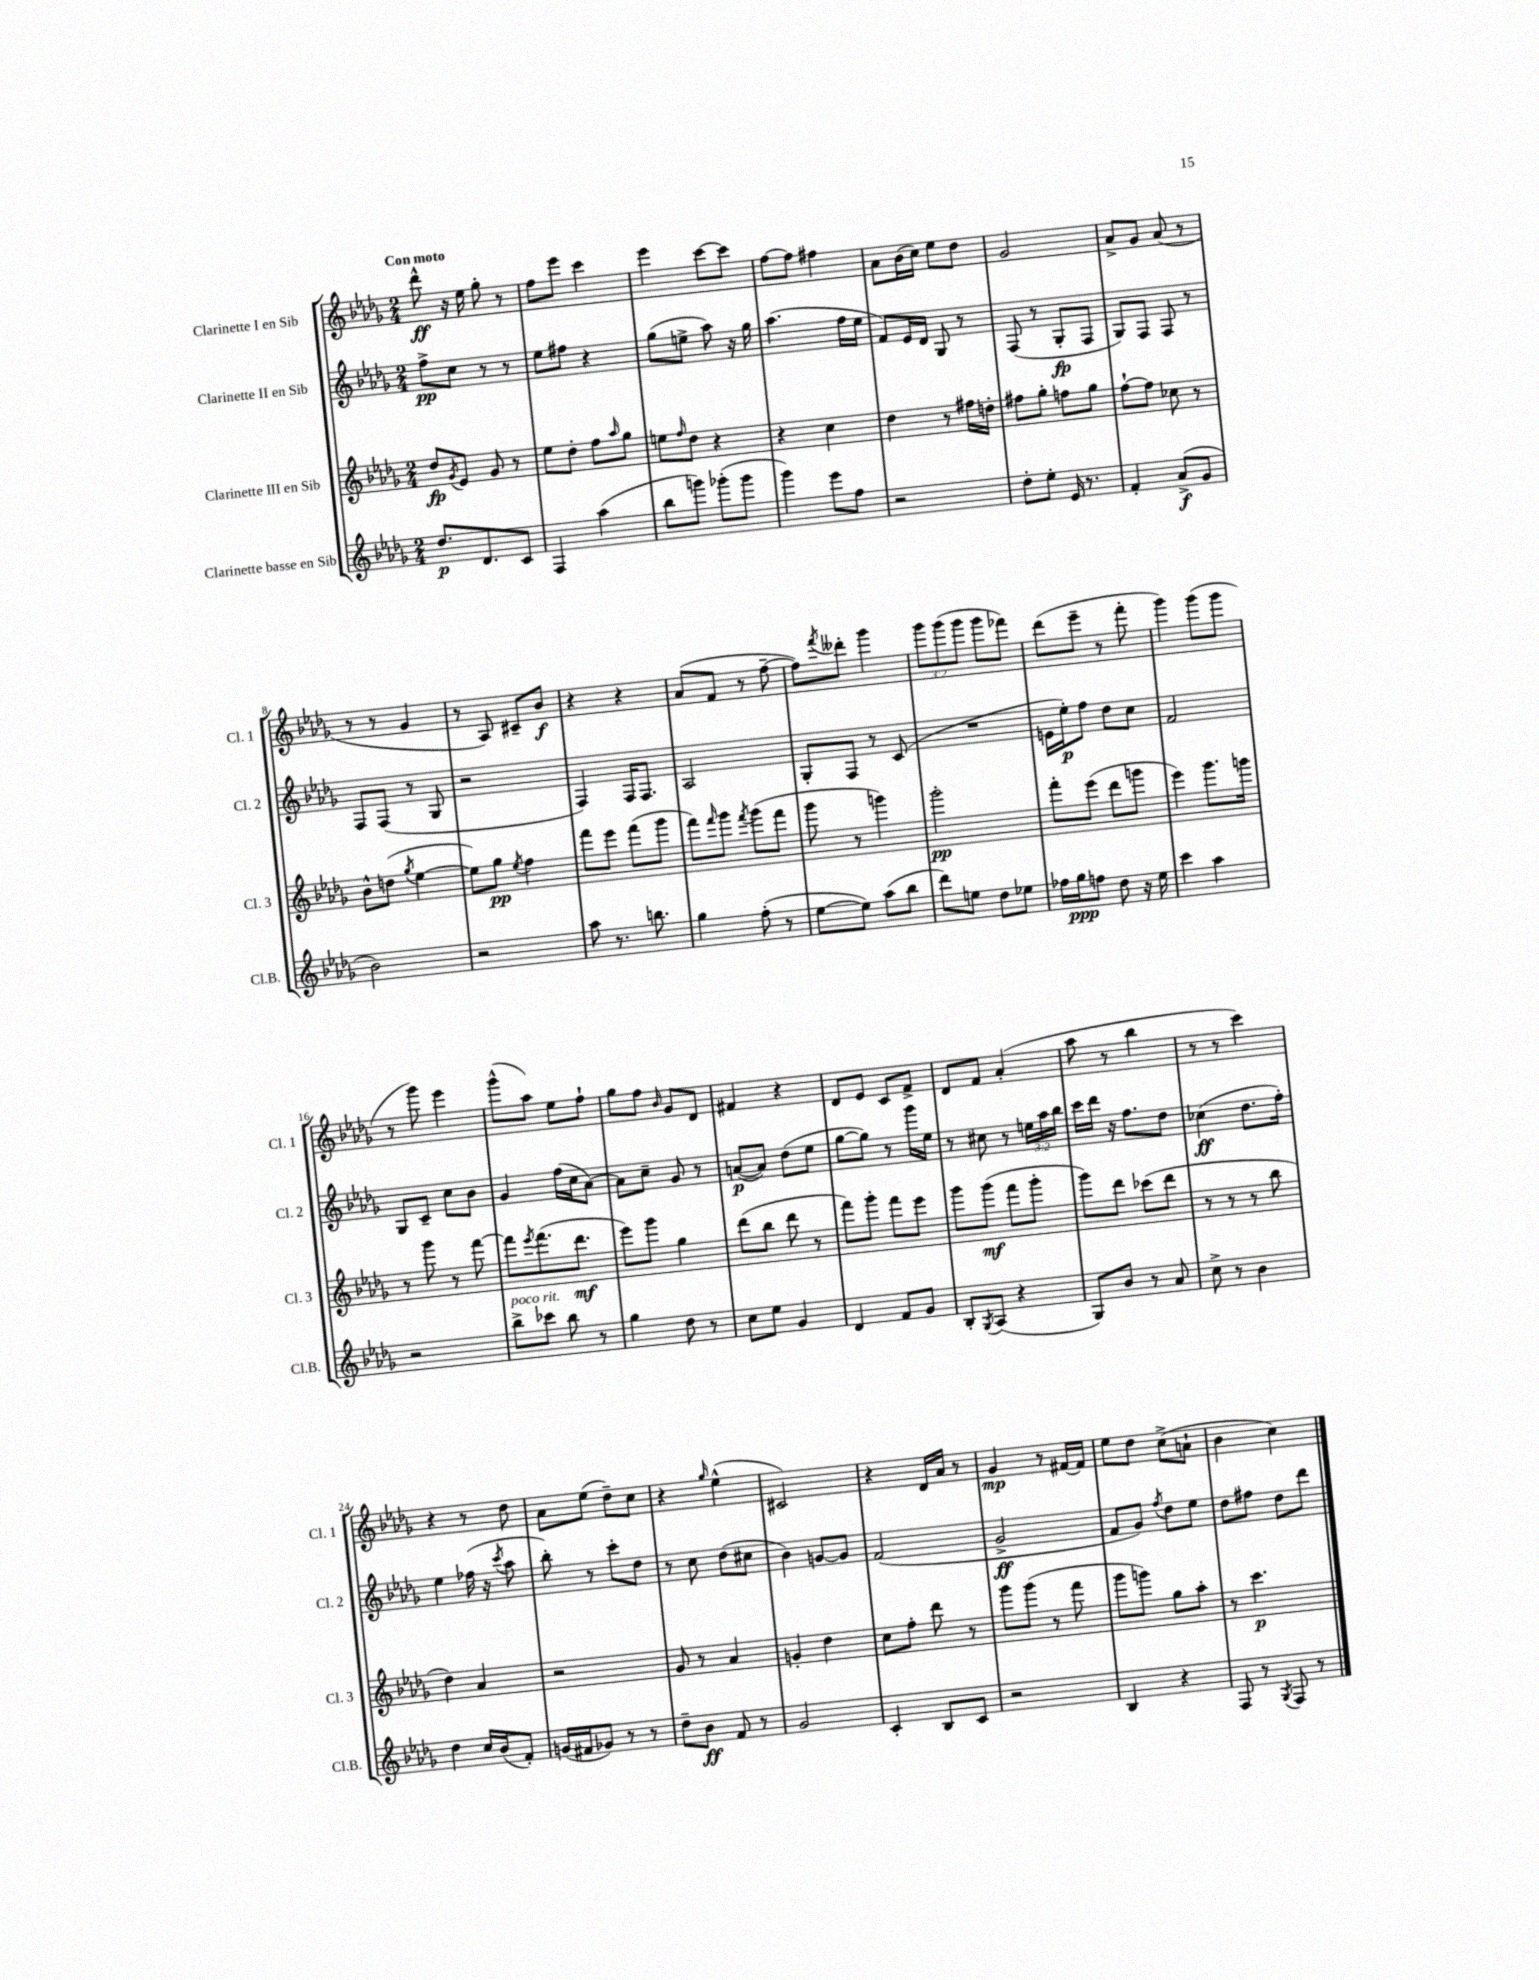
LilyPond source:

<<
\new StaffGroup <<
\new Staff = "s0" \with { instrumentName = "Clarinette I en Sib" shortInstrumentName = "Cl. 1" } {
    \clef treble \key des \major \numericTimeSignature \time 2/4 \override Staff.TupletNumber.text = #tuplet-number::calc-fraction-text \tempo "Con moto"
    des'''8-^\ff r16 ees''16 ges''8-. r8 |
    f''8 ees'''8 c'''4 |
    ees'''4 c'''8~ c'''8 |
    f''8~ f''8 fis''4 |
    aes'8 bes'16( c''16) ees''8 des''8 |
    ges'2 |
    aes'8-> ges'8 aes'8( r8 |
    r8 r8 ges'4 |
    r8 aes8) cis'8-- bes'8\f |
    r4 r4 |
    aes'8( f'8 r8 f''8~-- |
    f''8) \acciaccatura { f'''8 } deses'''8-. ges'''4 |
    \tuplet 3/2 { ges'''8 ges'''8( ges'''8 } ges'''8 fes'''8) |
    des'''8( ees'''8-- r8 f'''8-. |
    ges'''4) ges'''8( ges'''8 |
    r8 ges'''8) ees'''4 |
    ges'''8-^( aes''8) ees''8 f''8-! |
    ges''8 f''8 \grace { bes'16 } ges'8 des'8 |
    fis'4 r4 |
    des'8 ees'8 c'8 f'8-> |
    des'8 f'8 aes'4-.( |
    aes''8 r8 bes''4 |
    r8 r8 c'''4) |
    r4 r8 des''8 |
    aes'8 ees''8( des''8--) c''8 |
    r4 \grace { ges''16 } ees''4-^( |
    cis'2) |
    r4 des'16 aes'16 r8 |
    ges'4\mp r8 fis'16~ fis'16 |
    ees''8 des''8 c''8->( a'8-! |
    bes'4 c''4) \bar "|." |
}
\new Staff = "s1" \with { instrumentName = "Clarinette II en Sib" shortInstrumentName = "Cl. 2" } {
    \clef treble \key des \major \numericTimeSignature \time 2/4 \override Staff.TupletNumber.text = #tuplet-number::calc-fraction-text
    f''8->\pp c''8 r8 r8 |
    ees''8 fis''8 r4 |
    ges''8( e''8-> aes''8) r16 ges''16 |
    aes''4.( f''16 ees''16 |
    f'8) ees'16 des'16 ges8 r8 |
    f8( r8 ges8-.\fp f8 |
    ges8) f8 f8 r8 |
    f8 f8( r8 ges8 |
    r2 |
    f4) f16 f8. |
    aes2 |
    ges8-. f8 r8 c'8( |
    R2 |
    e'16 ees''16-.\p) f''8 des''8 c''8 |
    f'2 |
    ges8 c'8-- c''8 bes'8 |
    ges'4 f''16( c''16 aes'8~) |
    aes'8 c''8-- ges'8 r8 |
    a'8~\p( a'8) des''8( ees''8 |
    ges''8~ ges''8) r8 ges'''16 ees''16 |
    r8 cis''8 r8 \tuplet 3/2 { e''16 aes''16 bes''16 } |
    c'''16 des'''16 r16 f''8. des''8 |
    ces''4\ff( des''8. f''16-.) |
    ees''4 fes''16( r16 \acciaccatura { c'''8 } aes''8 |
    bes''8-.) r8 c'''8-. des''8 |
    r8 c''8 des''8( cis''8 |
    bes'4) g'8~ g'8 |
    f'2( |
    ges'2->\ff |
    f'8 ges'8) \acciaccatura { f''8 } des''8 ees''8 |
    des''8 fis''8 des''8 des'''8 \bar "|." |
}
\new Staff = "s2" \with { instrumentName = "Clarinette III en Sib" shortInstrumentName = "Cl. 3" } {
    \clef treble \key des \major \numericTimeSignature \time 2/4
    des''8\fp \acciaccatura { ges'8 } ees'8 ges'8 r8 |
    ees''8 des''8-. f''8 \grace { aes''16 } ges''8 |
    e''8 \grace { f''16 } des''8 r4 |
    r4 c''4 |
    des''4 r8 fis''16 d''16-. |
    fis''8 ges''8-. f''8 ges''8 |
    f''8~-! f''8 ces''8 r8 |
    bes'8-^ d''8( \acciaccatura { ges''8 } ees''4~ |
    ees''8) ges''8\pp \acciaccatura { ees''8 } f''4 |
    f'''8 ees'''8 f'''8( ges'''8 |
    f'''8) \grace { f'''16 } ges'''8 \acciaccatura { f'''8 } ges'''8( f'''8 |
    ges'''8 r8 g'''4) |
    ges'''2-.\pp |
    f'''8-. ees'''8( des'''8 g'''8 |
    ees'''4) ges'''8. g'''16 |
    r8 ges'''8 r8 f'''8~ |
    f'''8 \acciaccatura { ees'''8 } f'''8.( des'''8.\mf |
    ees'''8) ges'''8 ges''4 |
    des'''8( bes''8 des'''8 r8 |
    f'''8) ges'''8-. f'''8 ees'''8 |
    ges'''8 ges'''8\mf( f'''8 ges'''8-. |
    ges'''8) des'''8 ces'''8( des'''8 |
    r8 r8 r8 bes''8 |
    des''4) aes'4 |
    r2 |
    ges'8 r8 aes'4 |
    g'4-. des''4 |
    c''8 f''8-. des'''8 r8 |
    ges'''8 ges'''8( r8 f'''8 |
    ges'''8 g'''8) ges''8 aes''8-. |
    r8 c'''4.\p \bar "|." |
}
\new Staff = "s3" \with { instrumentName = "Clarinette basse en Sib" shortInstrumentName = "Cl.B." } {
    \clef treble \key des \major \numericTimeSignature \time 2/4
    des''8.\p des'8. c'8 |
    f4 aes''4( |
    bes''8 g'''8) ges'''8-.( ges'''8 |
    ges'''4) ees'''8 f''8 |
    r2 |
    des''8-. ees''8-. ees'16 r8. |
    f'4-. aes'8->\f( ges'8 |
    bes'2) |
    r2 |
    aes''8 r8. b''8. |
    ges''4 f''8-.( r8 |
    ees''8~ ees''8) aes''8( bes''8 |
    des'''8) e''8 des''8 ees''8 |
    fes''16 ges''16\ppp f''8 des''8 r16 ees''16 |
    c'''4 aes''4 |
    r2 |
    bes''8->^\markup { \italic "poco rit." } ces'''8 bes''8 r8 |
    ges''4 des''8 r8 |
    c''8 ees''8 ges'4 |
    des'4 f'8 ges'8 |
    bes8-. \acciaccatura { ges8 } aes8( r4 |
    ges8) bes'8 r8 aes'8 |
    c''8-> r8 bes'4 |
    des''4 c''16 bes'16( f'8-.) |
    g'16( fis'16 ges'8) r8 r8 |
    des''8-- bes'8\ff f'8 r8 |
    ges'2 |
    c'4-. bes8 c'8 |
    r2 |
    bes4 r4 |
    f8 r8 \acciaccatura { ges8 } f8 r8 \bar "|." |
}
>>
>>
